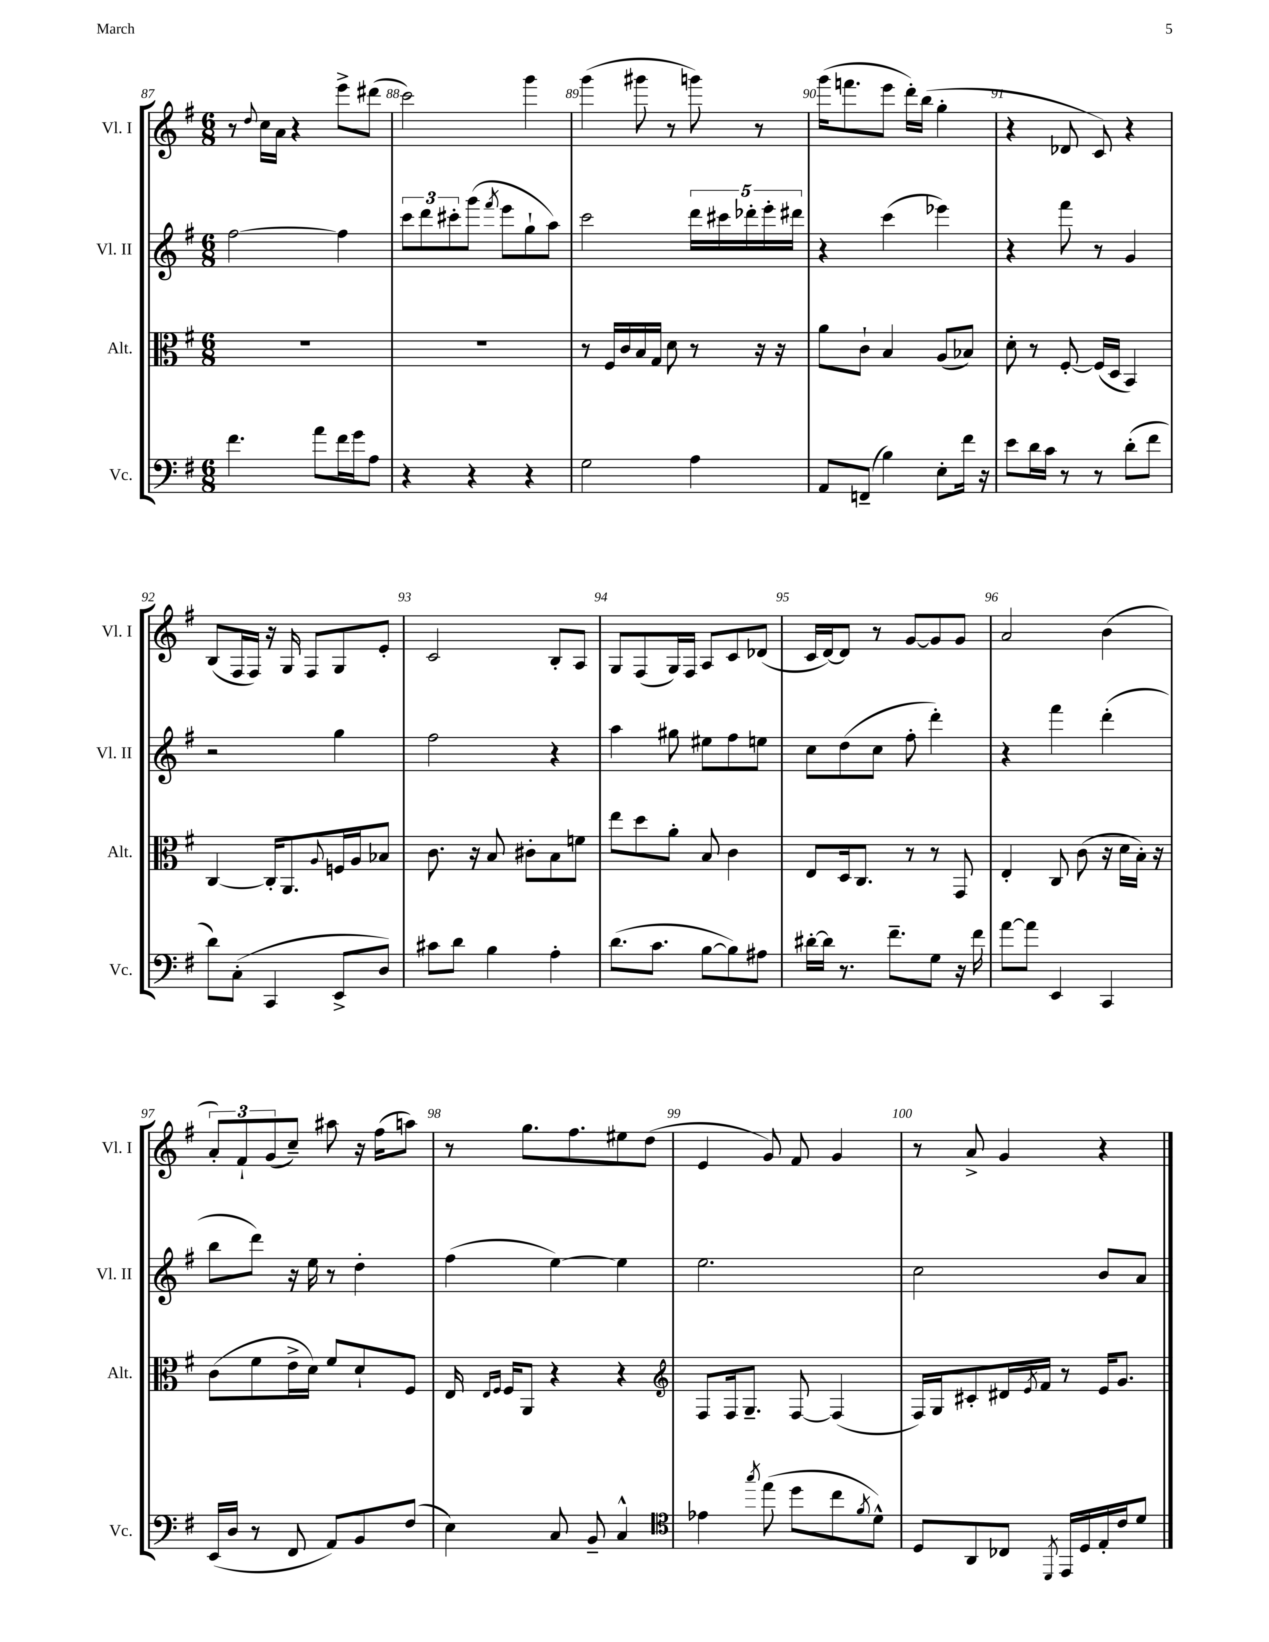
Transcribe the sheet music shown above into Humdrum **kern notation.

**kern	**kern	**kern	**kern
*part4	*part3	*part2	*part1
*staff4	*staff3	*staff2	*staff1
*I"Vc.	*I"Alt.	*I"Vl. II	*I"Vl. I
*I'Vc.	*I'Alt.	*I'Vl. II	*I'Vl. I
*clefF4	*clefC3	*clefG2	*clefG2
*k[f#]	*k[f#]	*k[f#]	*k[f#]
*M6/8	*M6/8	*M6/8	*M6/8
=87	=87	=87	=87
4.f#\	2.r	[2ff#\	8r
.	.	.	8qqdd/
.	.	.	16cc\LL
.	.	.	16a\JJ
.	.	.	4r
8a\L	.	.	.
16f#\L	.	4ff#\]	8eee^\L
16g\J	.	.	.
8A\J	.	.	(8ddd#X\J
=88	=88	=88	=88
4r	2.r	12ccc\L	2ccc\)
.	.	12ddd\	.
.	.	12ccc#X'\	.
4r	.	(8ggg\J	.
.	.	8qfff#/	.
.	.	8eee\L	.
4r	.	8gg`\	4ggg\
.	.	8aa\J)	.
=89	=89	=89	=89
2G\	8r	2ccc\	(4ggg\
.	16F#/LL	.	.
.	16c/	.	.
.	16B/	.	8ggg#X\
.	16G/JJ	.	.
.	8d\	.	8r
4A\	8r	20ddd\LL	8gggn\)
.	.	20ccc#X\	.
.	.	20ddd-X'\	.
.	16r	.	8r
.	.	20eee'\	.
.	16r	.	.
.	.	20ddd#X\JJ	.
=90	=90	=90	=90
8AA/L	8a\L	4r	(16ggg\KL
.	.	.	8.fffn\
(8FFn~/J	8c`\J	.	.
4B\)	4B/	(4ccc\	8eee\J
.	.	.	16ddd'\LL)
.	.	.	(16bb\JJ
8E'\L	(8A/L	4eee-X\)	4gg'\
16f#\Jk	8B-X/J)	.	.
16r	.	.	.
=91	=91	=91	=91
8e\L	8d'\	4r	4r
16d\L	8r	.	.
16c\JJ	.	.	.
8r	[8F#'/	8fff#\	8d-X/
8r	(16F#/LL]	8r	8c/)
.	16D/JJ	.	.
(8d'\L	4BB/)	4g/	4r
8f#\J	.	.	.
!!LO:LB:g=z
=92	=92	=92	=92
8d\L)	[4C/	2r	(8B/L
(8C'\J	.	.	16F#/L
.	.	.	16F#/JJ)
4CC/	16C'/KL]	.	16r
.	8.AA/	.	16G/
.	.	.	8F#/L
.	8qqA/	.	.
8EE^/L	16Fn/L	4gg\	8G/
.	16A/J	.	.
8D/J)	8B-X/J	.	8e'/J
=93	=93	=93	=93
8c#X\L	8.c\	2ff#\	2c/
8d\J	.	.	.
.	16r	.	.
4B\	8B/	.	.
.	8c#X'\L	.	.
4A'\	8B\	4r	8B'/L
.	8fn\J	.	8A/J
=94	=94	=94	=94
(8.d\L	8ee\L	4aa\	8G/L
.	8dd\	.	(8F#/
8.c\J	.	.	.
.	8a'\J	8gg#X\	16G/L)
.	.	.	16F#/JJ
[8B\L	8B/	8ee#X\L	8A/L
8B\])	4c\	8ff#\	8c/
8A#X\J	.	8een\J	(8d-X/J
=95	=95	=95	=95
[16d#X'\LL	8E/L	8cc\L	16c/LL
16d#\JJ]	.	.	[16d/J)
8.r	16D/k	(8dd\	8d/J]
.	8.C/J	.	.
.	.	8cc\J	8r
8.f#~\L	.	.	.
.	8r	8ff#'\	[8g/L
8G\J	8r	4ddd'\)	8g/]
16r	8GG/	.	8g/J
16f#\	.	.	.
=96	=96	=96	=96
[8a\L	4E'/	4r	2a/
8a\J]	.	.	.
4EE/	8C/	4fff#\	.
.	(8c\	.	.
4CC/	16r	(4ddd'\	(4b\
.	16d\LL	.	.
.	16B'\JJ)	.	.
.	16r	.	.
!!LO:LB:g=z
=97	=97	=97	=97
(16EE/LL	(8c\L	8bb\L	12a'/L)
16D/JJ	.	.	.
.	.	.	12f#`/
8r	8f#\	8ddd\J)	.
.	.	.	(12g/
8FF#/	16e^\L	16r	8cc~/J)
.	16d\JJ)	16ee\	.
8AA/L)	8f#/L	8r	8aa#X\
8BB/	8d`/	4dd'\	16r
.	.	.	(16ff#\KL
(8F#/J	8F#/J	.	8aan\J)
=98	=98	=98	=98
4E\)	16E/	(4ff#\	8r
.	16qqE/LL	.	.
.	16qqF#/JJ	.	.
.	16F#/KL	.	.
.	8AA/J	.	8.gg\L
8C/	4r	[4ee\)	.
.	.	.	8.ff#\
8BB~/	.	.	.
4C^^/	4r	4ee\]	8ee#X\
.	.	.	(8dd\J
=99	=99	=99	=99
*clefC4	*clefG2	*	*
4e-X\	8F#/L	2.ee\	4e/
.	16F#/k	.	.
.	8.G~/J	.	.
8qgg/	.	.	.
(8ee\	.	.	8g/)
8dd\L	[8F#/	.	8f#/
8cc\	(4F#/]	.	4g/
8qf#/	.	.	.
8d^^\J)	.	.	.
=100	=100	=100	=100
8D/L	16F#/LL)	2cc\	8r
.	16G/J	.	.
8AA/	8c#X'/	.	8a^/
8C-X/J	16d#X/L	.	4g/
.	8qe/	.	.
.	16f#/JJ	.	.
8qDD/	.	.	.
16EE/LL	8r	.	.
16D/	.	.	.
16E'/	16e/KL	8b/L	4r
16c/J	8.g/J	.	.
8d/J	.	8a/J	.
==	==	==	==
*-	*-	*-	*-
